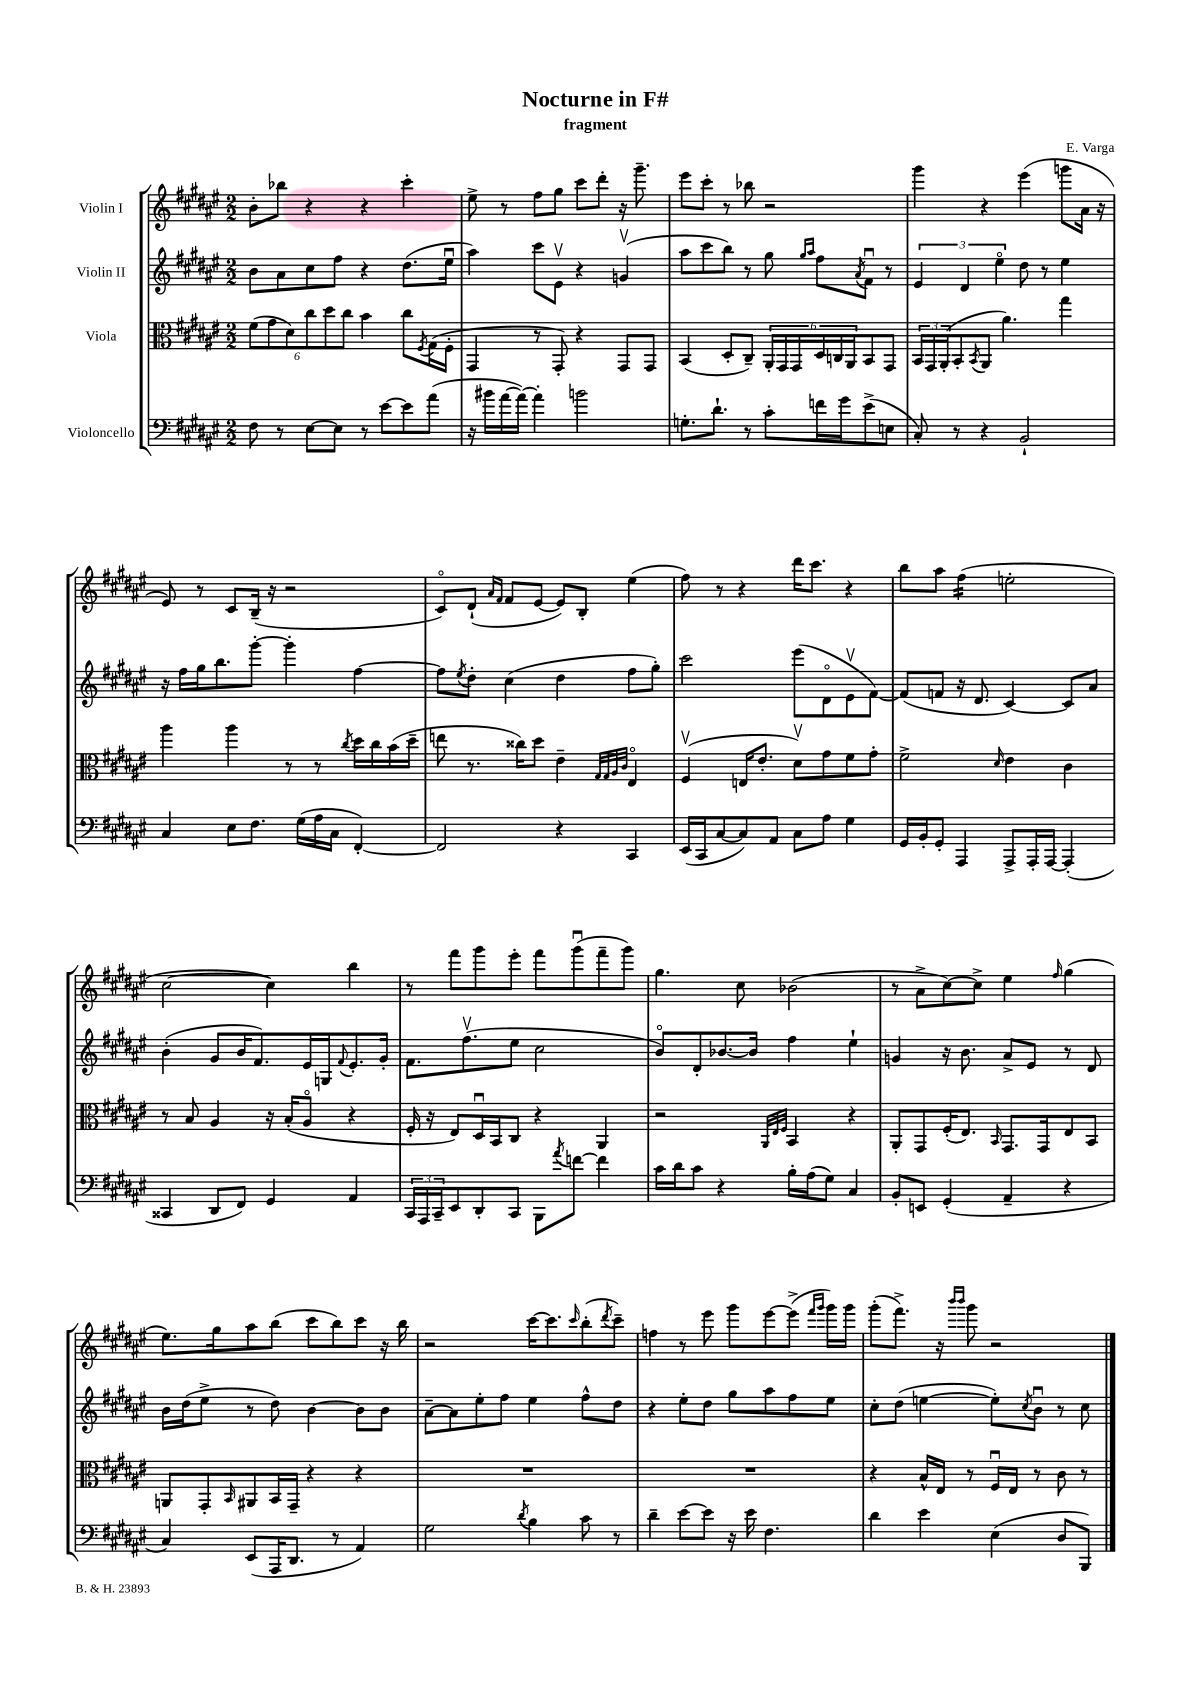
\header { title = "Nocturne in F#" composer = "E. Varga" subtitle = "fragment" }
<<
\new StaffGroup <<
\new Staff = "s0" \with { instrumentName = "Violin I" } {
    \clef treble \key fis \major \numericTimeSignature \time 2/2
    b'8-. bes''8 r4 r4 cis'''4-. |
    eis''8-> r8 fis''8 gis''8 cis'''8 dis'''8-. r16 gis'''8.-- |
    eis'''8 cis'''8-. r8 bes''8 r2 |
    gis'''4 r4 eis'''4( g'''8 ais'16 r16 |
    eis'8) r8 cis'8 b16--( r16 r2 |
    cis'8\flageolet) dis'8-!( \grace { ais'16 fis'16 } fis'8 eis'8~ eis'8) b8-. eis''4( |
    fis''8) r8 r4 dis'''16 cis'''8. r4 |
    b''8 ais''8 fis''4:16( e''2-. |
    cis''2~ cis''4) b''4 |
    r8 fis'''8 gis'''8 eis'''8-. fis'''8 gis'''8\downbow( fis'''8-- gis'''8) |
    gis''4. cis''8 bes'2( |
    r8 ais'8-> cis''8~) cis''8-> eis''4 \grace { fis''16 } gis''4( |
    eis''8.) gis''16 ais''8 b''8( cis'''8 b''8) cis'''8 r16 b''16 |
    r2 cis'''16~ cis'''8. \grace { cis'''16 } b''8-.( \acciaccatura { dis'''8 } cis'''8--) |
    f''4 r8 eis'''8 gis'''8 eis'''8~ eis'''8->( \grace { fis'''16 gis'''16 } gis'''16) gis'''16 |
    gis'''8-.( fis'''8.->) r16 \grace { b'''16 b'''16 } gis'''8 r2 \bar "|." |
}
\new Staff = "s1" \with { instrumentName = "Violin II" } {
    \clef treble \key fis \major \numericTimeSignature \time 2/2
    b'8 ais'8 cis''8 fis''8 r4 dis''8.( eis''16\downbow |
    ais''4) cis'''8 eis'8\upbow r4 g'4\upbow( |
    ais''8 cis'''8 b''8) r8 gis''8 \grace { gis''16 ais''16 } fis''8 \acciaccatura { ais'8 } fis'8\downbow r8 |
    \tuplet 3/2 { eis'4 dis'4 eis''4\flageolet } dis''8 r8 eis''4 |
    r16 fis''16 gis''16 b''8. gis'''8~-. gis'''4-. fis''4~ |
    fis''8 \acciaccatura { eis''8 } dis''8-. cis''4( dis''4 fis''8 gis''8-.) |
    cis'''2 eis'''8( dis'8\flageolet eis'8\upbow fis'8~) |
    fis'8( f'8 r16 dis'8. cis'4~) cis'8 ais'8 |
    b'4-.( gis'8 b'16 fis'8.) eis'16 g16 \appoggiatura { fis'8 } eis'8.-. gis'16-. |
    fis'8. fis''8.\upbow( eis''8 cis''2 |
    b'8\flageolet) dis'8-. bes'8.~ bes'16 fis''4 eis''4-! |
    g'4 r16 b'8. ais'8-> eis'8 r8 dis'8 |
    b'16 dis''16( eis''8-> r8 dis''8) b'4~ b'8 b'8 |
    ais'8~-- ais'8 eis''8-. fis''8 eis''4 fis''8-^ dis''8 |
    r4 eis''8-. dis''8 gis''8 ais''8 fis''8 eis''8 |
    cis''8-. dis''8( e''4~ e''8-.) \acciaccatura { cis''8 } b'8\downbow r8 cis''8 \bar "|." |
}
\new Staff = "s2" \with { instrumentName = "Viola" } {
    \clef alto \key fis \major \numericTimeSignature \time 2/2
    \tuplet 6/4 { fis'8( gis'8 dis'8) cis''8 dis''8 cis''8 } b'4 cis''8 \acciaccatura { fis8 } gis16( fis16-. |
    gis,4 r8 gis,8-.) r4 gis,8 gis,8 |
    b,4( dis8-. cis8--) \tuplet 6/4 { ais,16-. gis,16 gis,16 dis16 c16 ais,16 } b,8 gis,8 |
    \tuplet 3/2 { b,16 gis,16 ais,16-.( } b,8-. \acciaccatura { b,8 } ais,8 ais'4.) gis''4 |
    ais''4 ais''4 r8 r8 \acciaccatura { cis''8 } dis''16 cis''16 b'16( dis''16-- |
    e''8 r8. cisis''16) dis''8 eis'4-- \grace { gis32 gis32 ais32 cis'32 } eis4\flageolet |
    fis4\upbow( e16 eis'8.-. dis'8\upbow) gis'8 fis'8 gis'8-. |
    fis'2-> \grace { dis'16 } eis'4 cis'4 |
    r8 b8 ais4 r16 b16-.( ais8\flageolet r4 |
    fis16-. r16 eis8) dis16\downbow b,16 cis8 r4 ais,4 |
    r2 \grace { ais,32 eis32 fis32 } b,4 r4 |
    ais,8-. gis,8 fis16-.( eis8.) \grace { b,16 } gis,8. gis,16 eis8 b,8 |
    a,8 gis,8-. \grace { b,16 } ais,8 b,16 gis,16-- r4 r4 |
    R1 |
    R1 |
    r4 b16-^ eis16 r8 fis16\downbow eis16 r8 cis'8 r8 \bar "|." |
}
\new Staff = "s3" \with { instrumentName = "Violoncello" } {
    \clef bass \key fis \major \numericTimeSignature \time 2/2
    fis8 r8 eis8~ eis8 r8 eis'8~ eis'8 ais'8( |
    r16 bis'16 ais'16~ ais'16~) ais'4-. b'2 |
    g8.-. dis'8.-! r8 cis'8-. f'16 gis'16 eis'8->( e8 |
    cis8-.) r8 r4 b,2-! |
    cis4 eis8 fis8. gis16( ais16 cis16 fis,4~-.) |
    fis,2 r4 cis,4 |
    eis,16( cis,16 cis8~ cis8) ais,8 cis8 ais8 gis4 |
    gis,16 b,16-. gis,8-. ais,,4 ais,,8-> ais,,16-. ais,,16~ ais,,4-.( |
    cisis,4 dis,8 fis,8) gis,4 ais,4 |
    \tuplet 3/2 { cis,16 ais,,16 cis,16-- } eis,8 dis,8-. cis,8 b,,8 \acciaccatura { ais'8 } f'8~ f'4 |
    cis'16 dis'16 cis'8 r4 b16-. ais16( gis8) cis4 |
    b,8-. e,8 gis,4-.( ais,4-- r4 |
    cis4) eis,8( ais,,16 dis,8. r8 ais,4) |
    gis2 \acciaccatura { dis'8 } b4 cis'8 r8 |
    dis'4-- eis'8~ eis'8 r16 eis'16 fis4. |
    dis'4 eis'4 eis4( dis8 b,,8) \bar "|." |
}
>>
>>
\layout { \context { \Score \remove "Bar_number_engraver" } }
